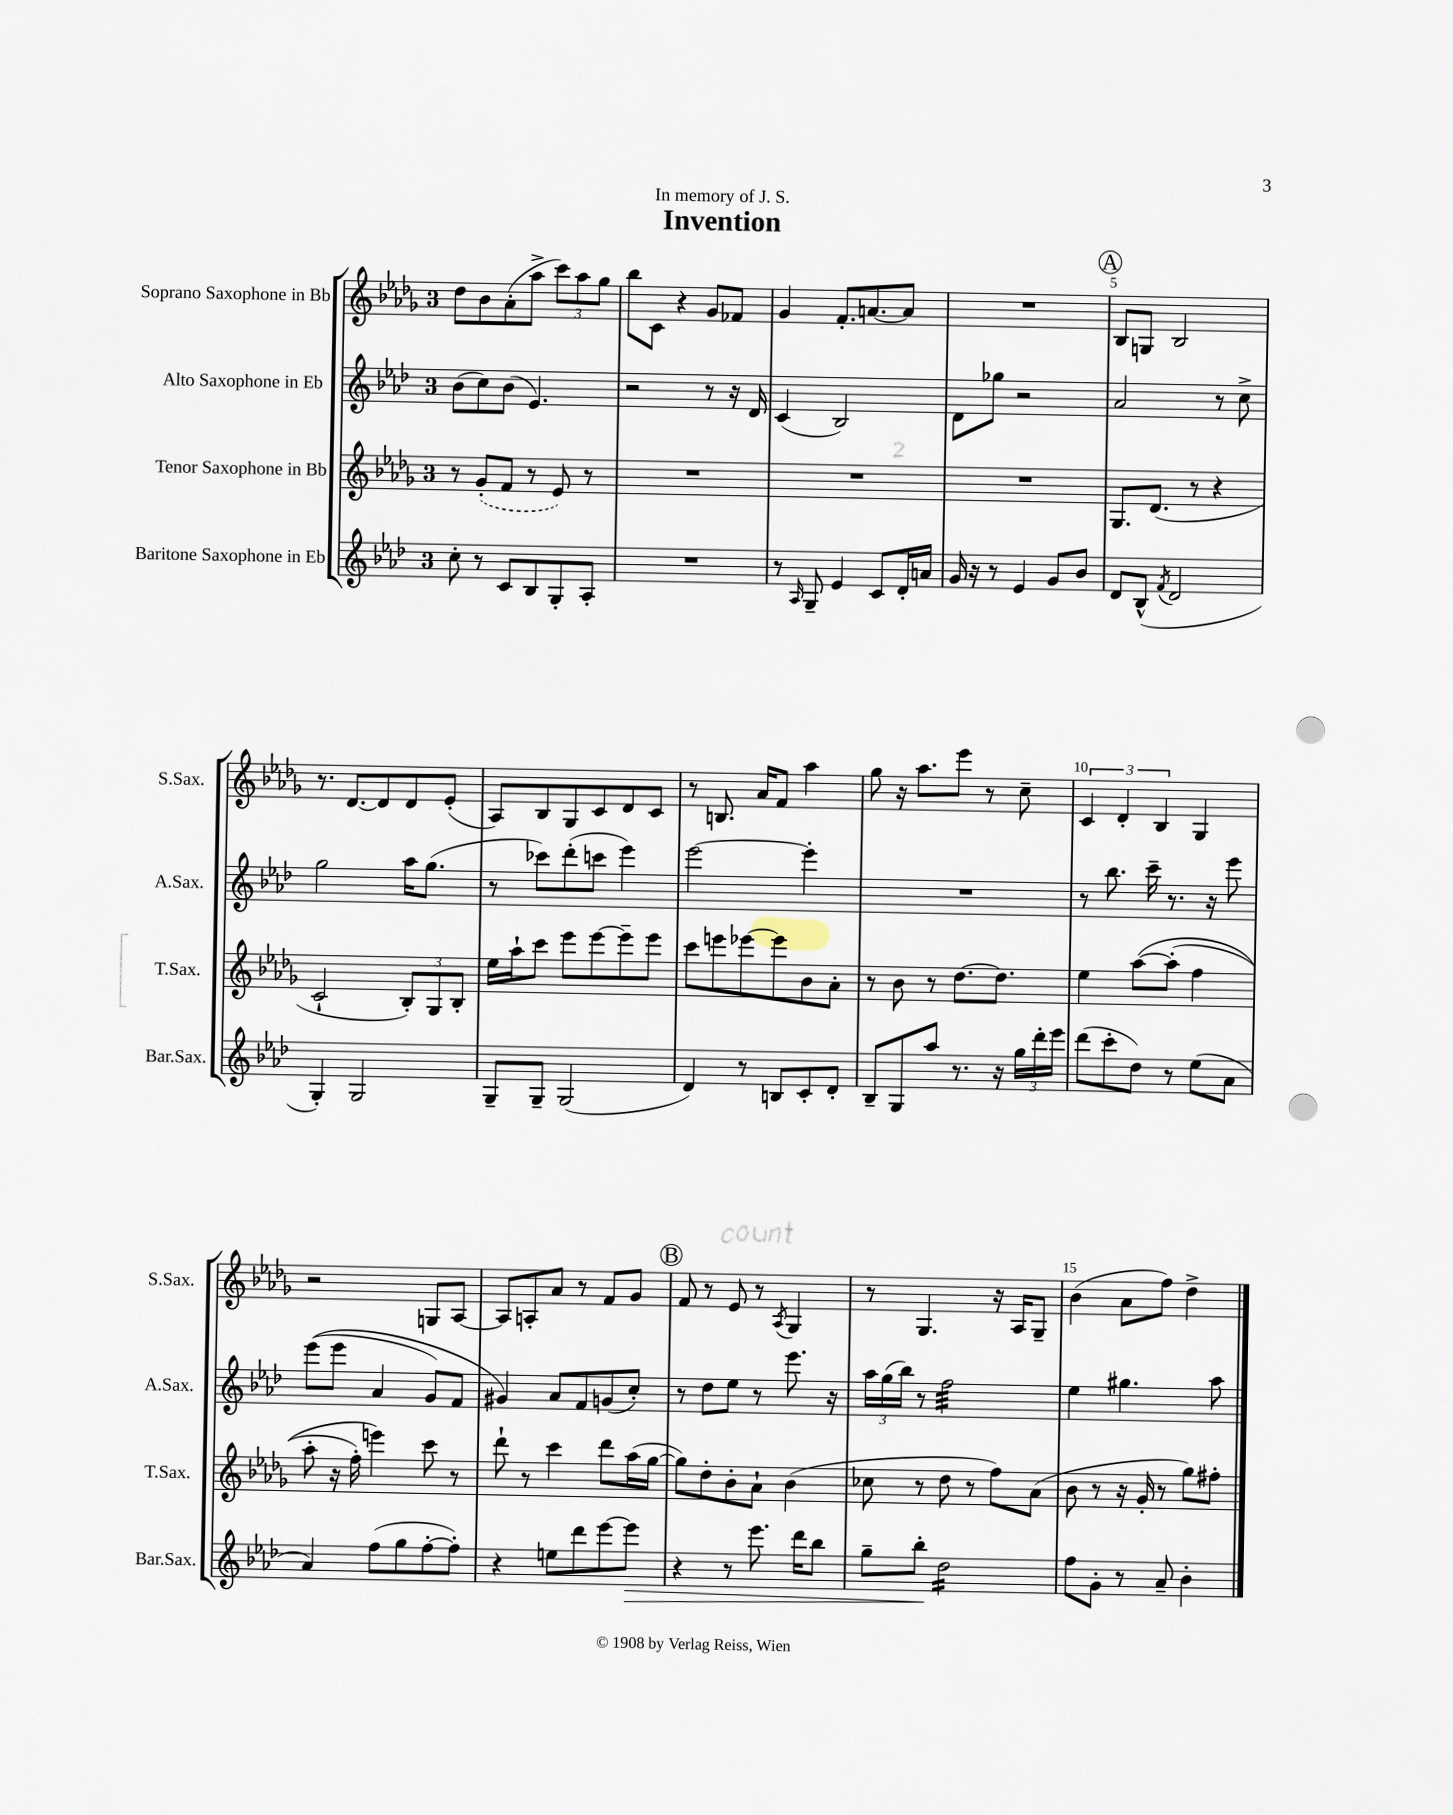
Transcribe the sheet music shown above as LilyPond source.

\header { title = "Invention" dedication = "In memory of J. S." }
<<
\new StaffGroup <<
\new Staff = "s0" \with { instrumentName = "Soprano Saxophone in Bb" shortInstrumentName = "S.Sax." } {
    \clef treble \key des \major \once \override Staff.TimeSignature.style = #'single-digit \time 3/4
    des''8 bes'8 aes'8-.( aes''8-> \tuplet 3/2 { c'''8) aes''8 ges''8 } |
    bes''8 c'8 r4 ges'8 fes'8 |
    ges'4 f'8.-. a'8.~ a'8 |
    R2. |
    \mark \markup { \circle "A" } bes8 g8 bes2 |
    r8. des'8.~ des'8 des'8 ees'8-.( |
    aes8) bes8 ges8 c'8 des'8 c'8 |
    r8 b8. aes'16 f'8 aes''4 |
    ges''8 r16 aes''8. ees'''8 r8 c''8-- |
    \tuplet 3/2 { c'4 des'4-. bes4 } ges4 |
    r2 g8 aes8~ |
    aes8 a8-. aes'8 r8 f'8 ges'8 |
    \mark \markup { \circle "B" } f'8 r8 ees'8 r8 \acciaccatura { aes8 } ges4 |
    r8 ges4. r16 aes16 ges8-- |
    bes'4( aes'8 f''8) des''4-> \bar "|." |
}
\new Staff = "s1" \with { instrumentName = "Alto Saxophone in Eb" shortInstrumentName = "A.Sax." } {
    \clef treble \key aes \major \once \override Staff.TimeSignature.style = #'single-digit \time 3/4
    bes'8( c''8) bes'8( ees'4.) |
    r2 r8 r16 des'16 |
    c'4( bes2) |
    des'8 ges''8 r2 |
    \mark \markup { \circle "A" } aes'2 r8 c''8-> |
    g''2 aes''16 g''8.( |
    r8 ces'''8) des'''8-.( c'''8 ees'''4) |
    ees'''2~ ees'''4-. |
    R2. |
    r8 bes''8. c'''16-- r8. r16 ees'''8 |
    ees'''8(\( ees'''8 aes'4 g'8) f'8 |
    gis'4\) aes'8 f'8 g'8( c''8-.) |
    \mark \markup { \circle "B" } r8 des''8 ees''8 r8 ees'''8. r16 |
    \tuplet 3/2 { aes''16 g''16( bes''16) } r8 f''2:32 |
    ees''4 gis''4. aes''8 \bar "|." |
}
\new Staff = "s2" \with { instrumentName = "Tenor Saxophone in Bb" shortInstrumentName = "T.Sax." } {
    \clef treble \key des \major \once \override Staff.TimeSignature.style = #'single-digit \time 3/4
    r8 \once \slurDashed ges'8-.( f'8 r8 ees'8) r8 |
    R2. |
    R2. |
    R2. |
    \mark \markup { \circle "A" } ges8. des'8.( r8 r4 |
    c'2-! \tuplet 3/2 { bes8-.) ges8 bes8-. } |
    ees''16 aes''16-! c'''8 ees'''8 ees'''8~ ees'''8-- ees'''8 |
    c'''8 e'''8 ees'''8~ ees'''8 bes'8 aes'8-. |
    r8 bes'8 r8 des''8.~ des''8. |
    ees''4 aes''8~\( aes''8-.( f''4 |
    aes''8-. r16 f''16-.) e'''4\) c'''8 r8 |
    des'''8-! r8 c'''4 des'''8 aes''16( ges''16~ |
    \mark \markup { \circle "B" } ges''8) des''8-. bes'8-. aes'8-! bes'4( |
    ces''8 r8 des''8 r8 f''8) aes'8( |
    bes'8 r8 r16 ges'16-. r8 ges''8) fis''8-. \bar "|." |
}
\new Staff = "s3" \with { instrumentName = "Baritone Saxophone in Eb" shortInstrumentName = "Bar.Sax." } {
    \clef treble \key aes \major \once \override Staff.TimeSignature.style = #'single-digit \time 3/4
    c''8-. r8 c'8 bes8 g8-. aes8-. |
    R2. |
    r8 \grace { aes16 } g8-- ees'4 c'8 des'16-. a'16 |
    g'16 r16 r8 ees'4 g'8 bes'8 |
    \mark \markup { \circle "A" } des'8 bes8-^( \acciaccatura { f'8 } des'2 |
    g4-.) g2 |
    g8-- g8-- g2( |
    des'4) r8 b8 c'8-. des'8-. |
    bes8-- g8 aes''8 r8. r16 \tuplet 3/2 { g''16 des'''16-. ees'''16 } |
    des'''8( c'''8-. des''8) r8 ees''8( aes'8 |
    aes'4) f''8( g''8 f''8~-. f''8-.) |
    r4 e''8 des'''8 ees'''8~ ees'''8\> |
    \mark \markup { \circle "B" } r4 r8 ees'''8. des'''16 bes''8 |
    g''8-- bes''8-.\! des''2:16 |
    f''8 g'8-. r8 aes'8-- bes'4-. \bar "|." |
}
>>
>>
\layout { \context { \Score \override BarNumber.break-visibility = ##(#f #t #t) barNumberVisibility = #(every-nth-bar-number-visible 5) } }
